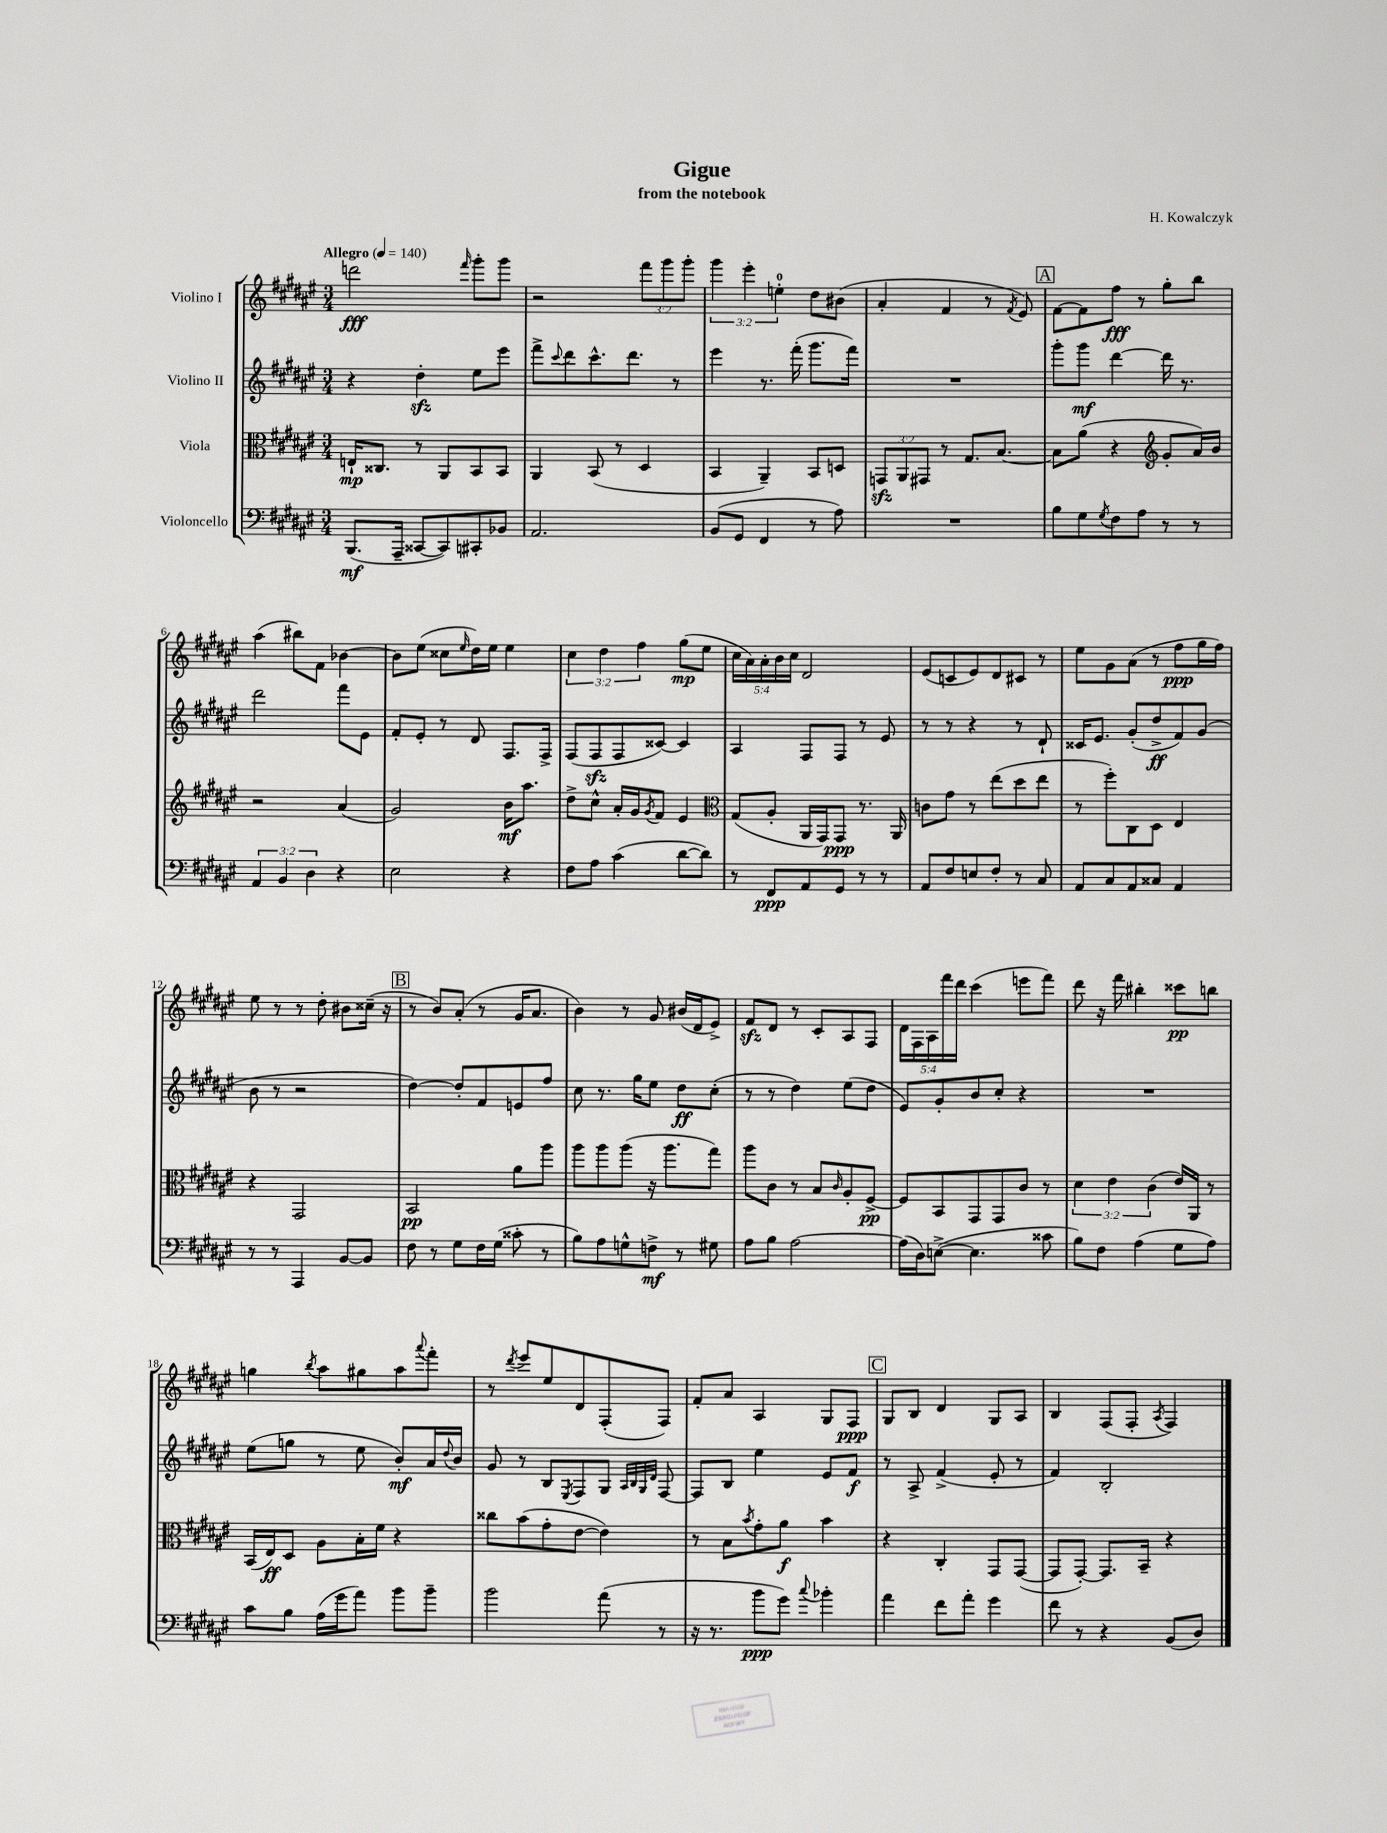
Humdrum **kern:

**kern	**kern	**kern	**kern
*staff4	*staff3	*staff2	*staff1
*clefF4	*clefC3	*clefG2	*clefG2
*k[f#c#g#d#a#e#]	*k[f#c#g#d#a#e#]	*k[f#c#g#d#a#e#]	*k[f#c#g#d#a#e#]
*M3/4	*M3/4	*M3/4	*M3/4
*MM140	*MM140	*MM140	*MM140
(8.BBB	16E`	4r	2ddd
.	8.C##	.	.
16AAA#~	.	.	.
[8CC##	8r	4dd#'	.
8CC##])	8AA#	.	.
.	.	.	16qqfff#
8CC#'	8BB	8ee#	8ggg#'
8BB-	8BB	8eee#	8ggg#
=	=	=	=
2.AA#	4AA#	8fff#^	2r
.	.	8qqccc#	.
.	.	8ddd#	.
.	(8BB	8.ccc#^^	.
.	8r	.	.
.	.	8.ddd#	.
.	4D#	.	12fff#
.	.	.	12ggg#
.	.	8r	.
.	.	.	12ggg#'
=	=	=	=
(8BB	4BB	4eee#	6ggg#
8GG#	.	.	.
.	.	.	6eee#'
4FF#	4AA#~)	8.r	.
.	.	.	6ee'
.	.	(16fff#'	.
8r	8BB	8.ggg#	8dd#
8A#)	8D	.	(8b#
.	.	16fff#)	.
=	=	=	=
2.r	12GG	2.r	4a#'
.	12AA#	.	.
.	12GG#	.	.
.	8r	.	4f#
.	8.G#	.	.
.	.	.	8r
.	[8.B	.	.
.	.	.	8qf#
.	.	.	8e#)
=	=	=	=
8B	8B]	8ggg#'	[8f#
8G#	(8a#	8ggg#	8f#]
8qG#	.	.	.
8F#	4r	[4ddd#	8ff#
8A#	.	.	8r
*	*clefG2	*	*
8r	8g#'	16ddd#]	8gg#'
.	.	8.r	.
8r	16a#)	.	8bb
.	16b	.	.
=	=	=	=
6AA#	2r	2ddd#	(4aa#
6BB	.	.	.
.	.	.	8bb#)
6D#	.	.	.
.	.	.	8f#
4r	(4a#	8fff#	[4b-
.	.	8e#	.
=	=	=	=
2E#	2g#)	8f#'	8b-]
.	.	8e#'	(8ee#
.	.	8r	8cc##
.	.	.	16qqee#
.	.	8d#	16dd#)
.	.	.	16ee#
4r	16b	8.F#	4ee#
.	8.aa#	.	.
.	.	16F#^	.
=	=	=	=
8F#	8dd#^	(8F#	6cc#
8A#	8cc#^^	8F#	.
.	.	.	6dd#
(4c#	16a#'	8F#	.
.	16g#	.	.
.	.	.	6ff#
.	8qg#	.	.
.	8f#	[8c##)	.
[8d#	4e#	4c##]	(8gg#
8d#])	.	.	8ee#
=	=	=	=
*	*clefC3	*	*
8r	(8G#	4A#	20cc#
.	.	.	20a#)
.	.	.	20a#'
8FF#	8A#'	.	.
.	.	.	20b
.	.	.	20cc#
8AA#	16AA#	8F#	2d#
.	16GG#)	.	.
8GG#	8GG#	8F#	.
8r	8.r	8r	.
8r	.	8e#	.
.	16AA#	.	.
=	=	=	=
8AA#	8c	8r	(8e#
8F#	8g#	8r	8c
8E	8r	4r	8e#)
8F#'	(8ee#	.	8d#
8r	8dd#	8r	8c#
8C#	8ee#	8d#`	8r
=	=	=	=
8AA#	8r	16c##	8ee#
.	.	8.e#	.
8C#	8ff#')	.	8g#
8AA#	8C#	(8g#'	(8a#
8C##	8D#	8dd#^	8r
4AA#	4E#	8f#)	8ff#
.	.	(8g#	16gg#
.	.	.	16ff#)
=	=	=	=
8r	4r	8b	8ee#
8r	.	8r	8r
4AAA#	2GG#	2r	8r
.	.	.	8dd#'
[8BB	.	.	8b#
8BB]	.	.	(16cc##~
.	.	.	16r
=	=	=	=
8F#	2BB	[4dd#)	8r
8r	.	.	8b)
8G#	.	8dd#']	(8a#'
16F#	.	8f#	8r
(16G#	.	.	.
8c##'	8a#	8e	16g#
.	.	.	8.a#
8r	8aa#	8ff#	.
=	=	=	=
8B)	8aa#	8cc#	4b)
8A#	8aa#	8.r	.
8G^^	(8aa#	.	8r
.	.	16gg#	.
8F^	16r	8ee#	8g#
.	8.aa#	.	.
8r	.	8dd#	(16b#
.	.	.	16d#
8G#	8gg#)	(8cc#'	8e#^)
=	=	=	=
8A#	8aa#	8r	8f#
8B	8c#	8r	8d#
[2A#	8r	4dd#)	8r
.	8B	.	8c#'
.	16qqc#	.	.
.	8A#'	(8ee#	8A#
.	[8F#^	8dd#	8F#
=	=	=	=
(16A#]	8F#]	8e#)	20d#
.	.	.	20F#
16D#)	.	.	.
.	.	.	20A#
([8E^	8BB	8g#'	.
.	.	.	20fff#
.	.	.	20ddd#
4.E]	8GG#	8b	(4ccc#
.	8GG#	8cc#'	.
.	8c#	4r	8eee
8c##	8r	.	8fff#)
=	=	=	=
8B)	6d#	2.r	8ddd#
8F#	.	.	16r
.	6e#	.	.
.	.	.	16fff#
(4A#	.	.	4bb#'
.	(6c#	.	.
8G#	16e#)	.	8ccc##
.	16AA#	.	.
8A#)	8r	.	8bb
=	=	=	=
8c#	(16BB	(8ee#	4gg
.	16E#)	.	.
8B	8D#	8gg	.
.	.	.	8qbb
(16A#	8A#	8r	8aa#
16g#	.	.	.
8a#)	16B'	8ee#	8gg#
.	16f#	.	.
8b	4r	8b')	8aa#
.	.	.	8qqaaa#
8b~	.	16a#	8fff#'
.	.	8qqdd#	.
.	.	16b	.
=	=	=	=
2b	8cc##	8g#	8r
.	.	.	8qddd#
.	(8b	8r	8eee#
.	8g#'	8B	8ee#
.	.	8qE#	.
.	[8e#	8F#	8d#
(8a#	4e#])	8G#	(8F#'
.	.	32qqA#	.
.	.	32qqB	.
.	.	32qqG#	.
.	.	32qqd#	.
8r	.	[8F#	8F#)
=	=	=	=
16r	8r	8F#]	8f#'
8.r	.	.	.
.	8B	8B	8a#
.	8qb	.	.
8b	8g#'	4ee#	4A#
8g#)	8a#	.	.
8qqcc#	.	.	.
4b-'	4b	8e#	8G#
.	.	8f#	8F#
=	=	=	=
4a#	4r	8r	8G#
.	.	8A#^	8B
8f#	4C#'	(4f#^	4d#
8a#'	.	.	.
4g#	8GG#	8e#'	8G#
.	([8GG#	8r	8A#
=	=	=	=
8f#	8GG#]	4f#)	4B
8r	[8GG#')	.	.
4r	8.GG#]	2B'	(8F#
.	.	.	8F#'
.	16BB~	.	.
.	.	.	8qA#
(8BB	4r	.	4F#)
8D#)	.	.	.
==	==	==	==
*-	*-	*-	*-
